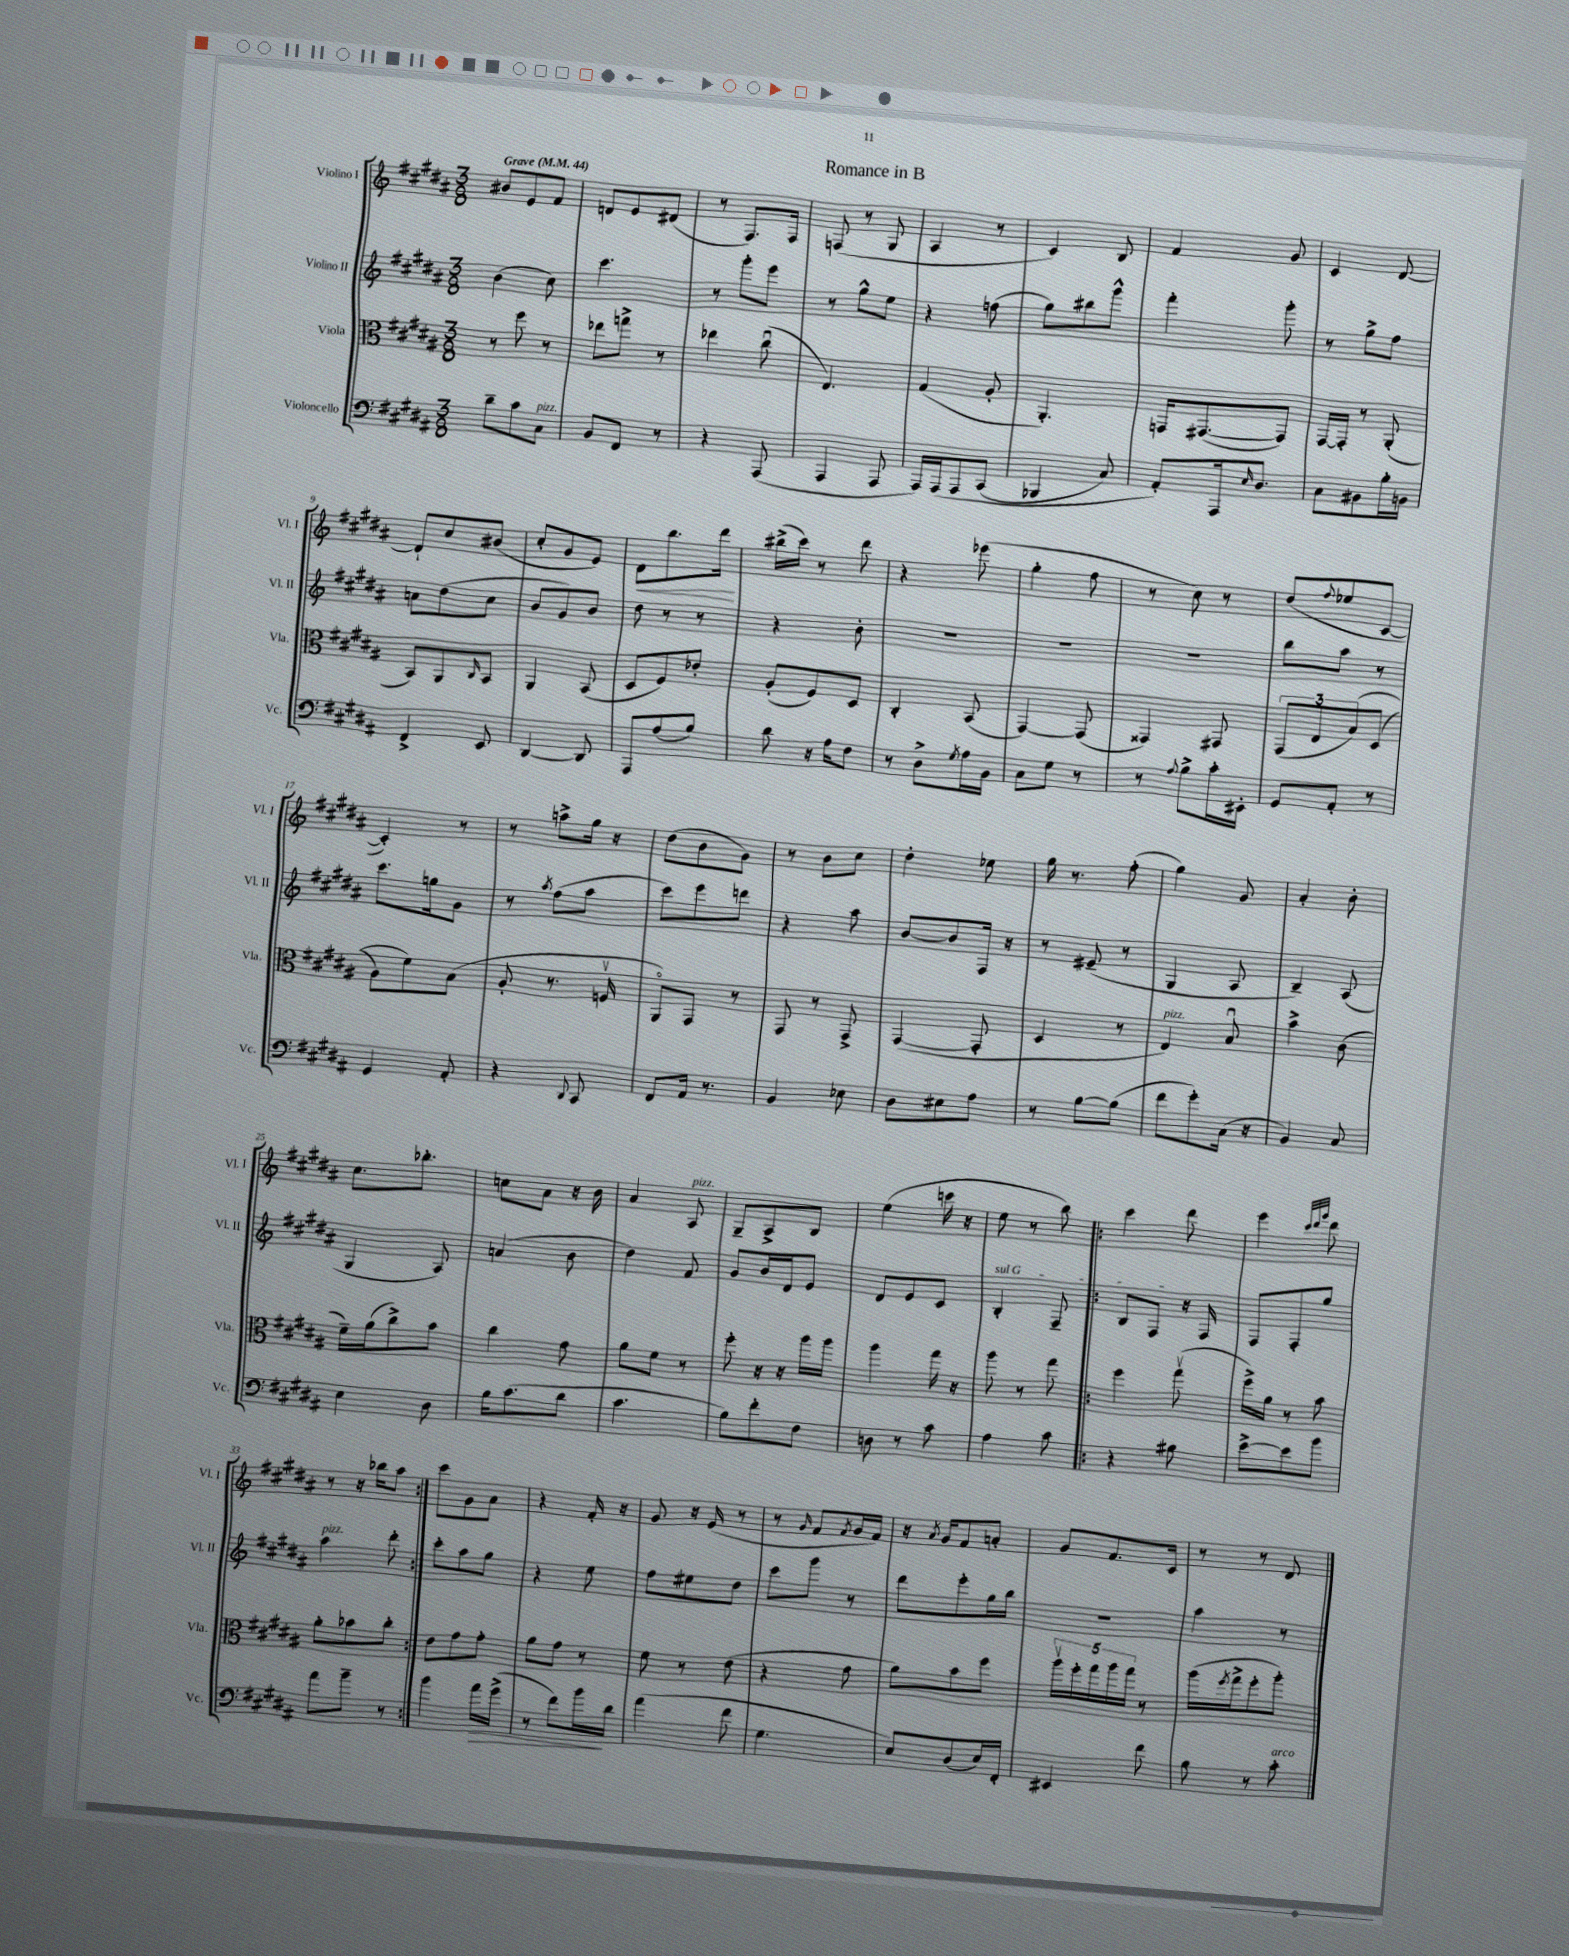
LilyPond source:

\header { title = "Romance in B" }
<<
\new StaffGroup <<
\new Staff = "s0" \with { instrumentName = "Violino I" shortInstrumentName = "Vl. I" } {
    \clef treble \key b \major \numericTimeSignature \time 3/8 \tempo "Grave" 4 = 44
    bis'8 e'8 fis'8 |
    d'8 e'8 dis'8( |
    r8 fis8.) fis16 |
    f8( r8 gis8 |
    ais4 r8 |
    cis'4) b8 |
    fis'4 gis'8 |
    cis'4 dis'8~ |
    dis'8-! cis''8 bis'8( |
    cis''8-. gis'8 e'8) |
    dis'8\< b''8. dis'''16\! |
    bis''16->( cis'''16) r8 dis'''8 |
    r4 ees'''8( |
    gis''4-. fis''8 |
    r8 cis''8) r8 |
    dis''8( \appoggiatura { fis''8 } ees''8 cis'8~ |
    cis'4-.) r8 |
    r8 a''8-> gis''16 r16 |
    dis''8( b'8 gis'8) |
    r8 b'8 cis''8 |
    dis''4-. ees''8 |
    gis''16 r8. fis''8-.( |
    gis''4) gis'8 |
    ais'4-. b'8-. |
    cis''8. bes''8.-. |
    c''8 ais'8 r16 b'16 |
    ais'4 ais8^\markup { \italic "pizz." } |
    gis8-- ais8-> b8 |
    e''4( c'''16 r16 |
    e''8 r8 b''8) |
    \repeat volta 2 { cis'''4 dis'''8 |
    e'''4 \grace { cis'''32 dis'''32 gis'''32 } dis'''8 |
    r8 r16 bes''16 ais''8 | }
    cis'''8 gis'8 ais'8 |
    r4 fis'16-. r16 |
    gis'8 r16 e'16( r8 |
    r8 \grace { gis'16 } fis'8 \acciaccatura { fis'8 } gis'16 fis'16) |
    r16 \acciaccatura { ais'8 } gis'16 fis'8 a'8-. |
    gis'8 fis'8. cis'16 |
    r8 r8 dis'8 \bar "|." |
}
\new Staff = "s1" \with { instrumentName = "Violino II" shortInstrumentName = "Vl. II" } {
    \clef treble \key b \major \numericTimeSignature \time 3/8
    b'4( cis''8) |
    cis'''4. |
    r8 gis'''8-. e'''8 |
    r8 gis''8-^ e''8 |
    r4 f''8( |
    gis''8) bis''8 gis'''8-^ |
    fis'''4-. gis'''8-. |
    r8 gis''8-> fis''8 |
    a'8 dis''8( cis''8 |
    b'8 gis'8) b'8 |
    dis''8 r8 r8 |
    r4 b'8-. |
    R4. |
    R4. |
    R4. |
    b''8 ais''8 r8 |
    cis'''8. g''16 gis'8 |
    r8 \acciaccatura { ais''8 } fis''8( ais''8 |
    cis'''8) e'''8 d'''8 |
    r4 ais''8 |
    b'8~ b'8 fis16 r16 |
    r8 eis'8--( r8 |
    gis4 ais8 |
    b4--) ais8( |
    gis4 ais8) |
    a'4( b'8 |
    dis''4) fis'8 |
    gis'8 b'16 dis'16 e'8 |
    dis'8 e'8 cis'8 |
    \once \override TextSpanner.bound-details.left.text = \markup { \italic "sul G" } b4-.\startTextSpan fis8-- |
    \repeat volta 2 { b8 fis8\stopTextSpan r16 fis16 |
    fis8 fis8-. gis''8 |
    ais''4^\markup { \italic "pizz." } dis'''8-. | }
    cis'''8-. ais''8 gis''8 |
    r4 e''8 |
    fis''8 eis''8 dis''8 |
    cis'''8 gis'''8 r8 |
    dis'''8 e'''8-. gis''16 b''16 |
    R4. |
    ais''4 r8 \bar "|." |
}
\new Staff = "s2" \with { instrumentName = "Viola" shortInstrumentName = "Vla." } {
    \clef alto \key b \major \numericTimeSignature \time 3/8
    r8 fis''8 r8 |
    ees''8 g''8-> r8 |
    ees''4 cis''8\downbow( |
    e4.) |
    gis4( ais8-. |
    ais,4.-.) |
    g,16 gis,8.~( gis,8) |
    gis,16~ gis,16-. r8 ais,8-.( |
    b,8) ais,8 \grace { cis16 } b,8 |
    ais,4 b,8( |
    dis8 fis8) ees'8-. |
    ais8-.( fis8) dis8 |
    cis4-. b,8( |
    gis,4~) gis,8( |
    gisis,4) gis,8 |
    \tuplet 3/2 { gis,8( e8 b8)\( } dis8( |
    ais8) fis'8\) b8( |
    ais8-. r8. f16\upbow |
    ais,8\flageolet) gis,8 r8 |
    gis,8 r8 gis,8-> |
    gis,4~( gis,8-. |
    dis4 r8 |
    e4^\markup { \italic "pizz." }) b8\downbow |
    b'4-> cis'8( |
    fis'16--) ais'16( cis''8->) b'8 |
    cis''4 gis'8 |
    ais'8 fis'8 r8 |
    fis''8-. r16 r16 ais''16 ais''16 |
    ais''4 gis''16 r16 |
    ais''8 r8 gis''8 |
    \repeat volta 2 { fis''4 gis''8\upbow( |
    fis''16->) ais'16 r8 b'8 |
    ais'8-. bes'8 cis''8-. | }
    e'8 gis'8 gis'8-. |
    ais'8 gis'8 r8 |
    fis'8 r8 e'8( |
    r4 gis'8 |
    ais'8) b'8 fis''8 |
    \tuplet 5/4 { ais''16\upbow fis''16-. gis''16 ais''16 gis''16 } r8 |
    ais''16( \acciaccatura { fis''8 } gis''16-> fis''8-. ais''8-.) \bar "|." |
}
\new Staff = "s3" \with { instrumentName = "Violoncello" shortInstrumentName = "Vc." } {
    \clef bass \key b \major \numericTimeSignature \time 3/8
    dis'8-- cis'8 cis8^\markup { \italic "pizz." } |
    b,8 fis,8 r8 |
    r4 ais,,8( |
    ais,,4 ais,,8 |
    ais,,16) ais,,16\( ais,,8 cis,8( |
    bes,,4 cis8) |
    ais,8-.\) ais,,16 \grace { e16 } dis8. |
    cis8 bis,8 b16-. b,16 |
    fis,4-> e,8 |
    dis,4~ dis,8 |
    ais,,8 ais8( b8) |
    dis'8 r16 ais16 fis8 |
    r8 dis8-> \acciaccatura { gis8 } ais16 b,16 |
    cis8 gis8 r8 |
    r8 \appoggiatura { ais8 } b8-> cis'16-. eis,16-. |
    gis,8 ais,8-. r8 |
    gis,4 ais,8-. |
    r4 \appoggiatura { dis,8 } cis,8 |
    fis,8 ais,16 r8. |
    b,4 ees8 |
    dis8 eis8 ais8 |
    r8 b8~ b8( |
    fis'8 gis'8-.) cis16( r16 |
    b,4) cis8 |
    e4 dis8 |
    b16 cis'8.( dis'8 |
    cis'4. |
    b8) fis'8-. fis8 |
    d8 r8 cis'8 |
    ais4 cis'8 |
    \repeat volta 2 { r4 bis8 |
    e'8~-> e'8 b'8 |
    ais'8 b'8-- r8 | }
    b'4 ais'16\> gis'16->( |
    r8 fis'8) b'16\! dis'16 |
    ais'4( fis'8 |
    gis4. |
    e8) dis8( e16) fis,16-. |
    eis,4 fis'8 |
    b8 r8 cis'8-.^\markup { \italic "arco" } \bar "|." |
}
>>
>>
